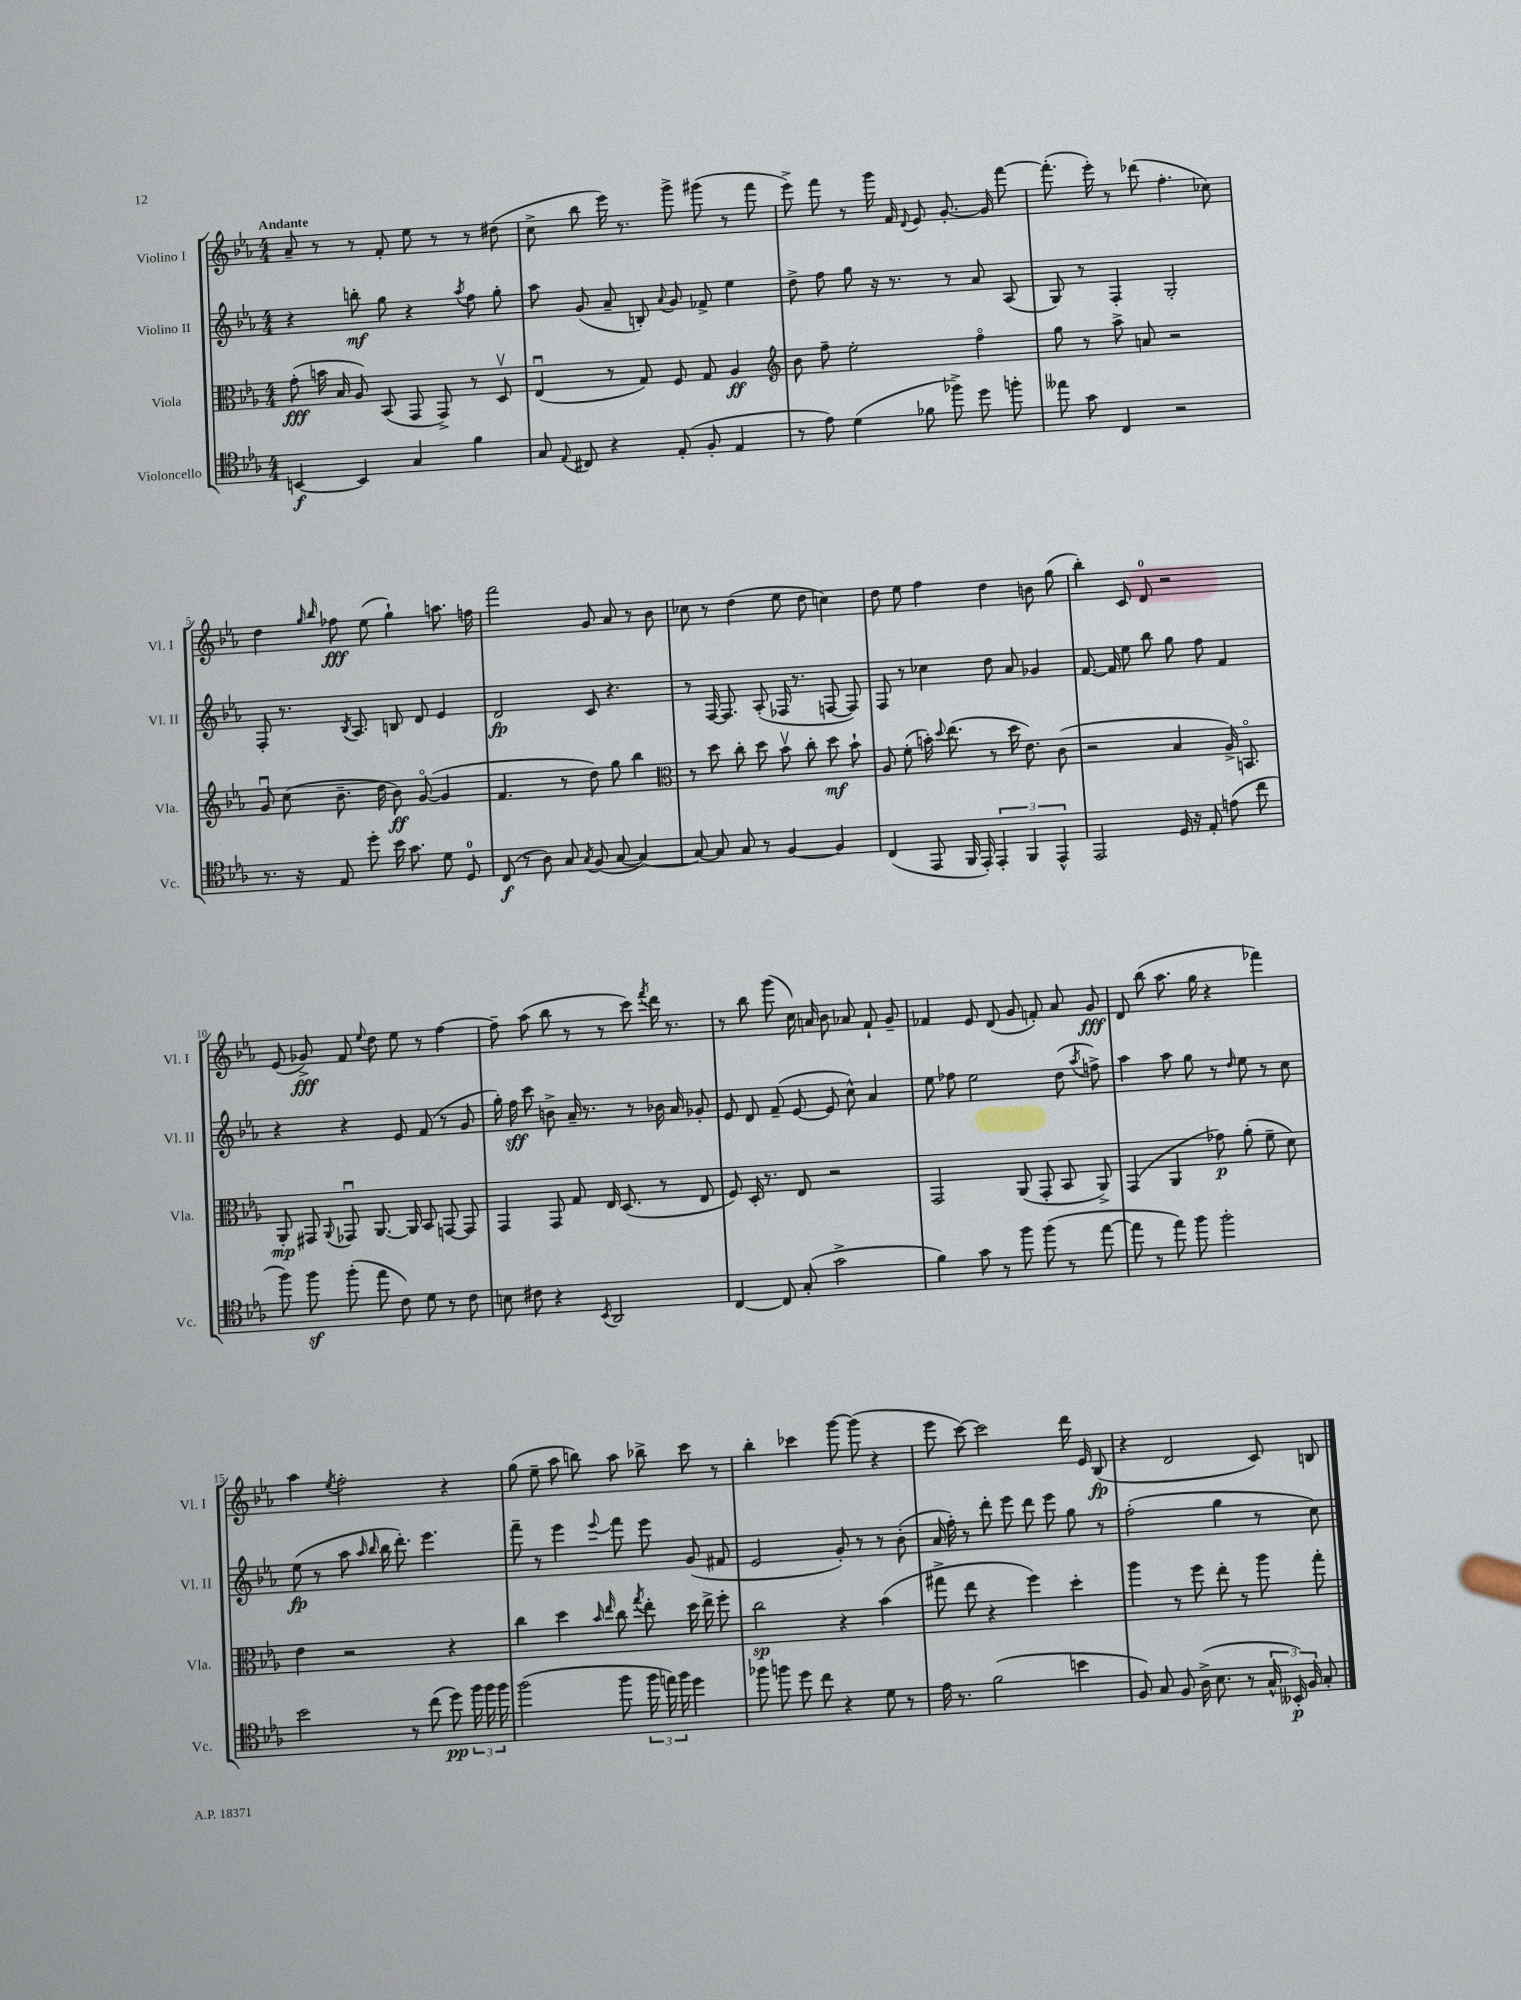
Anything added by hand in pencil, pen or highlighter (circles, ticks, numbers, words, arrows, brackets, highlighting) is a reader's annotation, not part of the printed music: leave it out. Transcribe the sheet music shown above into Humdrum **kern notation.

**kern	**dynam	**kern	**dynam	**kern	**dynam	**kern	**dynam
*part4	*part4	*part3	*part3	*part2	*part2	*part1	*part1
*staff4	*staff4	*staff3	*staff3	*staff2	*staff2	*staff1	*staff1
*I"Violoncello	*	*I"Viola	*	*I"Violino II	*	*I"Violino I	*
*I'Vc.	*	*I'Vla.	*	*I'Vl. II	*	*I'Vl. I	*
*clefC4	*	*clefC3	*	*clefG2	*	*clefG2	*
*k[b-e-a-]	*	*k[b-e-a-]	*	*k[b-e-a-]	*	*k[b-e-a-]	*
*M4/4	*	*M4/4	*	*M4/4	*	*M4/4	*
=1	=1	=1	=1	=1	=1	=1	=1
!	!	!	!	!	!	!LO:TX:a:B:t=Andante	!
[4BBn/	f	(8g'\	fff	4r	.	8a-~/	.
.	.	16bn\	.	.	.	8r	.
.	.	16B-/	.	.	.	.	.
4BB/]	.	8A-/)	.	8bbn'\	mf	8r	.
.	.	(8BB-/	.	8gg\	.	8f'/	.
4G/	.	8GG/	.	4r	.	8ee-\	.
.	.	8GG^/)	.	.	.	8r	.
.	.	.	.	8qaa-/	.	.	.
4f\	.	8r	.	8ff\	.	8r	.
.	.	8Dv/	.	8gg'\	.	(8dd#X\	.
=2	=2	=2	=2	=2	=2	=2	=2
8G/	.	(4E-u/	.	8aa-\	.	8cc^\	.
8qqE-/	.	.	.	.	.	.	.
8C#X/	.	.	.	(8g/	.	8bb-\	.
4r	.	8r	.	8a-~/	.	16eee-\)	.
.	.	.	.	.	.	8.r	.
.	.	8G/)	.	8Bn'/)	.	.	.
.	.	.	.	8qqa-/	.	.	.
(8E-'/	.	8F/	.	8g/	.	8ggg^\	.
8F'/	.	8G/	.	8f-X^/	.	(8ggg#X\	.
4E-/	.	4A-/	ff	4ee-\	.	8r	.
.	.	.	.	.	.	8fff\	.
=3	=3	=3	=3	=3	=3	=3	=3
*	*	*clefG2	*	*	*	*	*
8r	.	8b-\	.	8dd^\	.	8eee-^\)	.
8e-\)	.	8ff~\	.	8ff\	.	8fff\	.
(4d\	.	2ee-'\	.	8gg\	.	8r	.
.	.	.	.	16r	.	16ggg\	.
.	.	.	.	8.r	.	16f/	.
.	.	.	.	.	.	8qqd/	.
8f-X\	.	.	.	.	.	8e-/	.
8ff-X^\)	.	.	.	8r	.	[8.g'/	.
8dd\	.	4ff\	.	8a-/	.	.	.
.	.	.	.	.	.	16g/]	.
8ffn'\	.	.	.	(8A-/	.	[8fff\	.
=4	=4	=4	=4	=4	=4	=4	=4
8ee--X\	.	8gg\	.	8G/)	.	(8.fff'\]	.
8g\	.	8r	.	8r	.	.	.
.	.	.	.	.	.	16eee-'\)	.
4C/	.	8aa-^\	.	4F'/	.	8r	.
.	.	8an/	.	.	.	(8ddd-X\	.
2r	.	2r	.	2G'/	.	4.ff'\	.
.	.	.	.	.	.	8cc-X\)	.
!!LO:LB:g=z
=5	=5	=5	=5	=5	=5	=5	=5
8.r	.	8gu/	.	8F'/	.	4dd\	.
.	.	(8cc\	.	8.r	.	.	.
16r	.	.	.	.	.	.	.
.	.	.	.	.	.	16qqgg/	.
.	.	.	.	.	.	16qqbb-/	.
8E-/	.	8.b-~\	.	.	.	8ff-X\	fff
.	.	.	.	8qB-/	.	.	.
.	.	.	.	8.A-/	.	.	.
8dd'\	.	.	.	.	.	(8ee-\	.
.	.	16dd\	.	.	.	.	.
16b-\	.	8b-\)	ff	8Bn/	.	4gg`\)	.
8.g\	.	.	.	.	.	.	.
.	.	([8g/	.	8d/	.	.	.
8d\	.	4g/]	.	4e-/	.	8.aan\	.
8D/	.	.	.	.	.	.	.
.	.	.	.	.	.	16ffn\	.
=6	=6	=6	=6	=6	=6	=6	=6
(8C/	f	4.f/	.	2d/	fp	2fff\	.
8r	.	.	.	.	.	.	.
8A-\)	.	.	.	.	.	.	.
8G/	.	8r	.	.	.	.	.
8qG/	.	.	.	.	.	.	.
(8F/	.	8dd\)	.	8c/	.	8g/	.
[8G/	.	8gg\	.	4.r	.	8a-/	.
4G/_)	.	4bb-\	.	.	.	8r	.
.	.	.	.	.	.	8b-\	.
=7	=7	=7	=7	=7	=7	=7	=7
*	*	*clefC3	*	*	*	*	*
8G/_	.	8r	.	8r	.	8cc-X\	.
8G/]	.	8dd\	.	[16F/	.	8r	.
.	.	.	.	8.F/]	.	.	.
8G/	.	8cc'\	.	.	.	(4dd\	.
8r	.	8dd\	.	(8A-'/	.	.	.
[4F/	.	8b-v\	.	16F-X/	.	8ee-\	.
.	.	.	.	8.r	.	.	.
.	.	8cc'\	.	.	.	8dd\	.
4F/]	.	8dd\	mf	[8Fn/	.	4ccn\)	.
.	.	8b-`\	.	8F/])	.	.	.
=8	=8	=8	=8	=8	=8	=8	=8
(4C/	.	8A-/	.	8F/	.	8dd\	.
.	.	(8f'\	.	8r	.	8ee-\	.
8EE-/	.	16bn'\)	.	4cc-X\	.	4ff\	.
.	.	8qqdd/	.	.	.	.	.
.	.	(8.ee-\	.	.	.	.	.
16FF/	.	.	.	.	.	.	.
16EE-'/)	.	.	.	.	.	.	.
6EE-'/	.	8r	.	8dd\	.	4dd\	.
.	.	16dd\	.	8a-/	.	.	.
6FF/	.	.	.	.	.	.	.
.	.	8.e-\)	.	.	.	.	.
.	.	.	.	4g-X/	.	8bn\	.
6EE-^^/	.	.	.	.	.	.	.
.	.	(8c\	.	.	.	(8gg\	.
=9	=9	=9	=9	=9	=9	=9	=9
2EE-/	.	2r	.	[8.f/	.	4bb-'\)	.
.	.	.	.	16f/]	.	.	.
.	.	.	.	8ee-\	.	8c/	.
.	.	.	.	8bb-\	.	8d/	.
16D/	.	4B-/	.	8gg\	.	2r	.
16r	.	.	.	.	.	.	.
8E-'/	.	.	.	8ff\	.	.	.
(8en\	.	16A-^/)	.	4f/	.	.	.
.	.	8.BBn/	.	.	.	.	.
8cc\	.	.	.	.	.	.	.
!!LO:LB:g=z
=10	=10	=10	=10	=10	=10	=10	=10
8ff\)	.	8AA-'/	mp	4r	.	(8e-/	.
8ffz\	.	8GG#X/	.	.	.	8g-X^/)	fff
.	.	8qqAA-/	.	.	.	.	.
(8ff'\	.	8GG-Xu/	.	4r	.	8f/	.
.	.	.	.	.	.	8qqee-/	.
8ee-\	.	[8.AA-/	.	.	.	8dd\	.
8c\)	.	.	.	8e-/	.	8ee-\	.
.	.	16AA-/]	.	.	.	.	.
8d\	.	8BB-/	.	(8f/	.	8r	.
8r	.	[8GGn/	.	8r	.	[4ff\	.
8c\	.	8GG/]	.	8g/	.	.	.
=11	=11	=11	=11	=11	=11	=11	=11
8Bn\	.	4GG/	.	16gg'\)	.	8ff~\]	.
.	.	.	.	16ff\	sff	.	.
8c#X\	.	.	.	8ccc\	.	(8aa-\	.
4r	.	8GG/	.	8bn^\	.	8bb-\	.
.	.	8G/	.	16a-~/	.	8r	.
.	.	.	.	8.r	.	.	.
8qBB-/	.	.	.	.	.	.	.
2AA-/	.	16E-/	.	.	.	8r	.
.	.	(8.D/	.	.	.	.	.
.	.	.	.	8r	.	8ccc\)	.
.	.	.	.	.	.	8qfff/	.
.	.	8r	.	16b-X\	.	16ddd\	.
.	.	.	.	16a-/	.	8.r	.
.	.	8E-/	.	8g-X'/	.	.	.
=12	=12	=12	=12	=12	=12	=12	=12
[4C/	.	8F/)	.	8e-/	.	8r	.
.	.	16D'/	.	8d/	.	8bb-\	.
.	.	8.r	.	.	.	.	.
8C/]	.	.	.	(8f~/	.	(8ggg\	.
(8G'/	.	8E-/	.	[8e-/	.	16cc\)	.
.	.	.	.	.	.	16an/	.
2g^\	.	2r	.	8e-/]	.	8b-\	.
.	.	.	.	8cc^^\)	.	8a-X/	.
.	.	.	.	4a-/	.	8f`/	.
.	.	.	.	.	.	8g~/	.
=13	=13	=13	=13	=13	=13	=13	=13
4f\)	.	2GG/	.	8ee-\	.	4f-X/	.
.	.	.	.	8ff-X\	.	.	.
8g\	.	.	.	2ee-\	.	8e-/	.
8r	.	.	.	.	.	(8d/	.
8ff\	.	(8AA-/	.	.	.	8g/	.
(8ff\	.	8GG'/	.	.	.	8fn'/)	.
8r	.	8BB-/	.	(8dd\	.	8a-/	.
.	.	.	.	8qaa-/	.	.	.
[8ee-\	.	8AA-^/)	.	8ffn^\)	.	8g/	fff
=14	=14	=14	=14	=14	=14	=14	=14
8ee-\]	.	(4GG/	.	4aa-\	.	8d/	.
8r	.	.	.	.	.	(8bb-\	.
8ee-\)	.	4AA-/	.	8aa-\	.	8.aa-\	.
8ff\	.	.	.	8gg\	.	.	.
.	.	.	.	.	.	16gg\	.
2ff'\	.	8g-X\)	p	8r	.	4r	.
.	.	.	.	16qqdd/	.	.	.
.	.	(8a-'\	.	8ee-\	.	.	.
.	.	8f~\	.	8r	.	4fff-X\)	.
.	.	8d\)	.	8cc\	.	.	.
!!LO:LB:g=z
=15	=15	=15	=15	=15	=15	=15	=15
2b-\	.	4e-\	.	(8ee-\	fp	4aa-\	.
.	.	.	.	8r	.	.	.
.	.	.	.	.	.	8qee-/	.
.	.	2r	.	8aa-\	.	2ff'\	.
.	.	.	.	16qqaa-/	.	.	.
.	.	.	.	16qqbb-/	.	.	.
.	.	.	.	16bb-\	.	.	.
.	.	.	.	8.ddd'\)	.	.	.
8r	.	.	.	.	.	.	.
(8cc\	.	.	.	4.eee-\	.	.	.
8dd\)	pp	4r	.	.	.	4r	.
24ff\	.	.	.	.	.	.	.
24ff\	.	.	.	.	.	.	.
24ff\	.	.	.	.	.	.	.
=16	=16	=16	=16	=16	=16	=16	=16
(2ff\	.	4cc\	.	8fff~\	.	(8gg\	.
.	.	.	.	8r	.	8ee-~\	.
.	.	4dd\	.	4eee-\	.	8aa-\	.
.	.	.	.	.	.	8bbn\)	.
.	.	16qqb-/	.	.	.	.	.
.	.	16qqee-/	.	8qqeee-/	.	.	.
8ff\	.	8cc\	.	8fff\	.	8aa-\	.
.	.	8qgg/	.	.	.	.	.
24ff\	.	8ee-'\	.	8eee-\	.	8bb-X^\	.
24een\)	.	.	.	.	.	.	.
24ff\	.	.	.	.	.	.	.
4dd\	.	16dd\	.	(8g/	.	8ccc\	.
.	.	16ee-^\	.	.	.	.	.
.	.	8ff'\	.	8f#X/	.	8r	.
=17	=17	=17	=17	=17	=17	=17	=17
8ff-X\	.	2cc\	sp	2e-/	.	4bb-'\	.
8ffn\	.	.	.	.	.	.	.
8dd\	.	.	.	.	.	4ccc-X\	.
8cc\	.	.	.	.	.	.	.
4r	.	4r	.	8g'/)	.	[8ggg\	.
.	.	.	.	8r	.	(8ggg\]	.
8d\	.	(4b-\	.	8r	.	4r	.
8r	.	.	.	(8b-'\	.	.	.
=18	=18	=18	=18	=18	=18	=18	=18
16e-\	.	8gg#X^\	.	16a-/	.	8eee-\	.
8.r	.	.	.	16ff'\)	.	.	.
.	.	8ee-\	.	8r	.	[8ccc\)	.
(2f\	.	4r	.	8ddd'\	.	2ccc\]	.
.	.	.	.	8eee-\	.	.	.
.	.	4ff\)	.	8ddd\	.	.	.
.	.	.	.	8eee-\	.	.	.
4bn\	.	4dd'\	.	8gg\	.	16ddd\	.
.	.	.	.	.	.	16e-/	.
.	.	.	.	8r	.	(8B-/	fp
=19	=19	=19	=19	=19	=19	=19	=19
8F/)	.	4aa-\	.	(2ff'\	.	4r	.
8G/	.	.	.	.	.	.	.
8F/	.	8r	.	.	.	2d/	.
(16A-^\	.	8ff\	.	.	.	.	.
8.B-\	.	.	.	.	.	.	.
.	.	8ee-'\	.	4gg\	.	.	.
8r	.	8r	.	.	.	.	.
24G^^/	.	8aa-\	.	8r	.	8c/)	.
24BB--X'/)	p	.	.	.	.	.	.
24F/	.	.	.	.	.	.	.
8G'/	.	8gg'\	.	8cc\)	.	8Bn/	.
==	==	==	==	==	==	==	==
*-	*-	*-	*-	*-	*-	*-	*-
